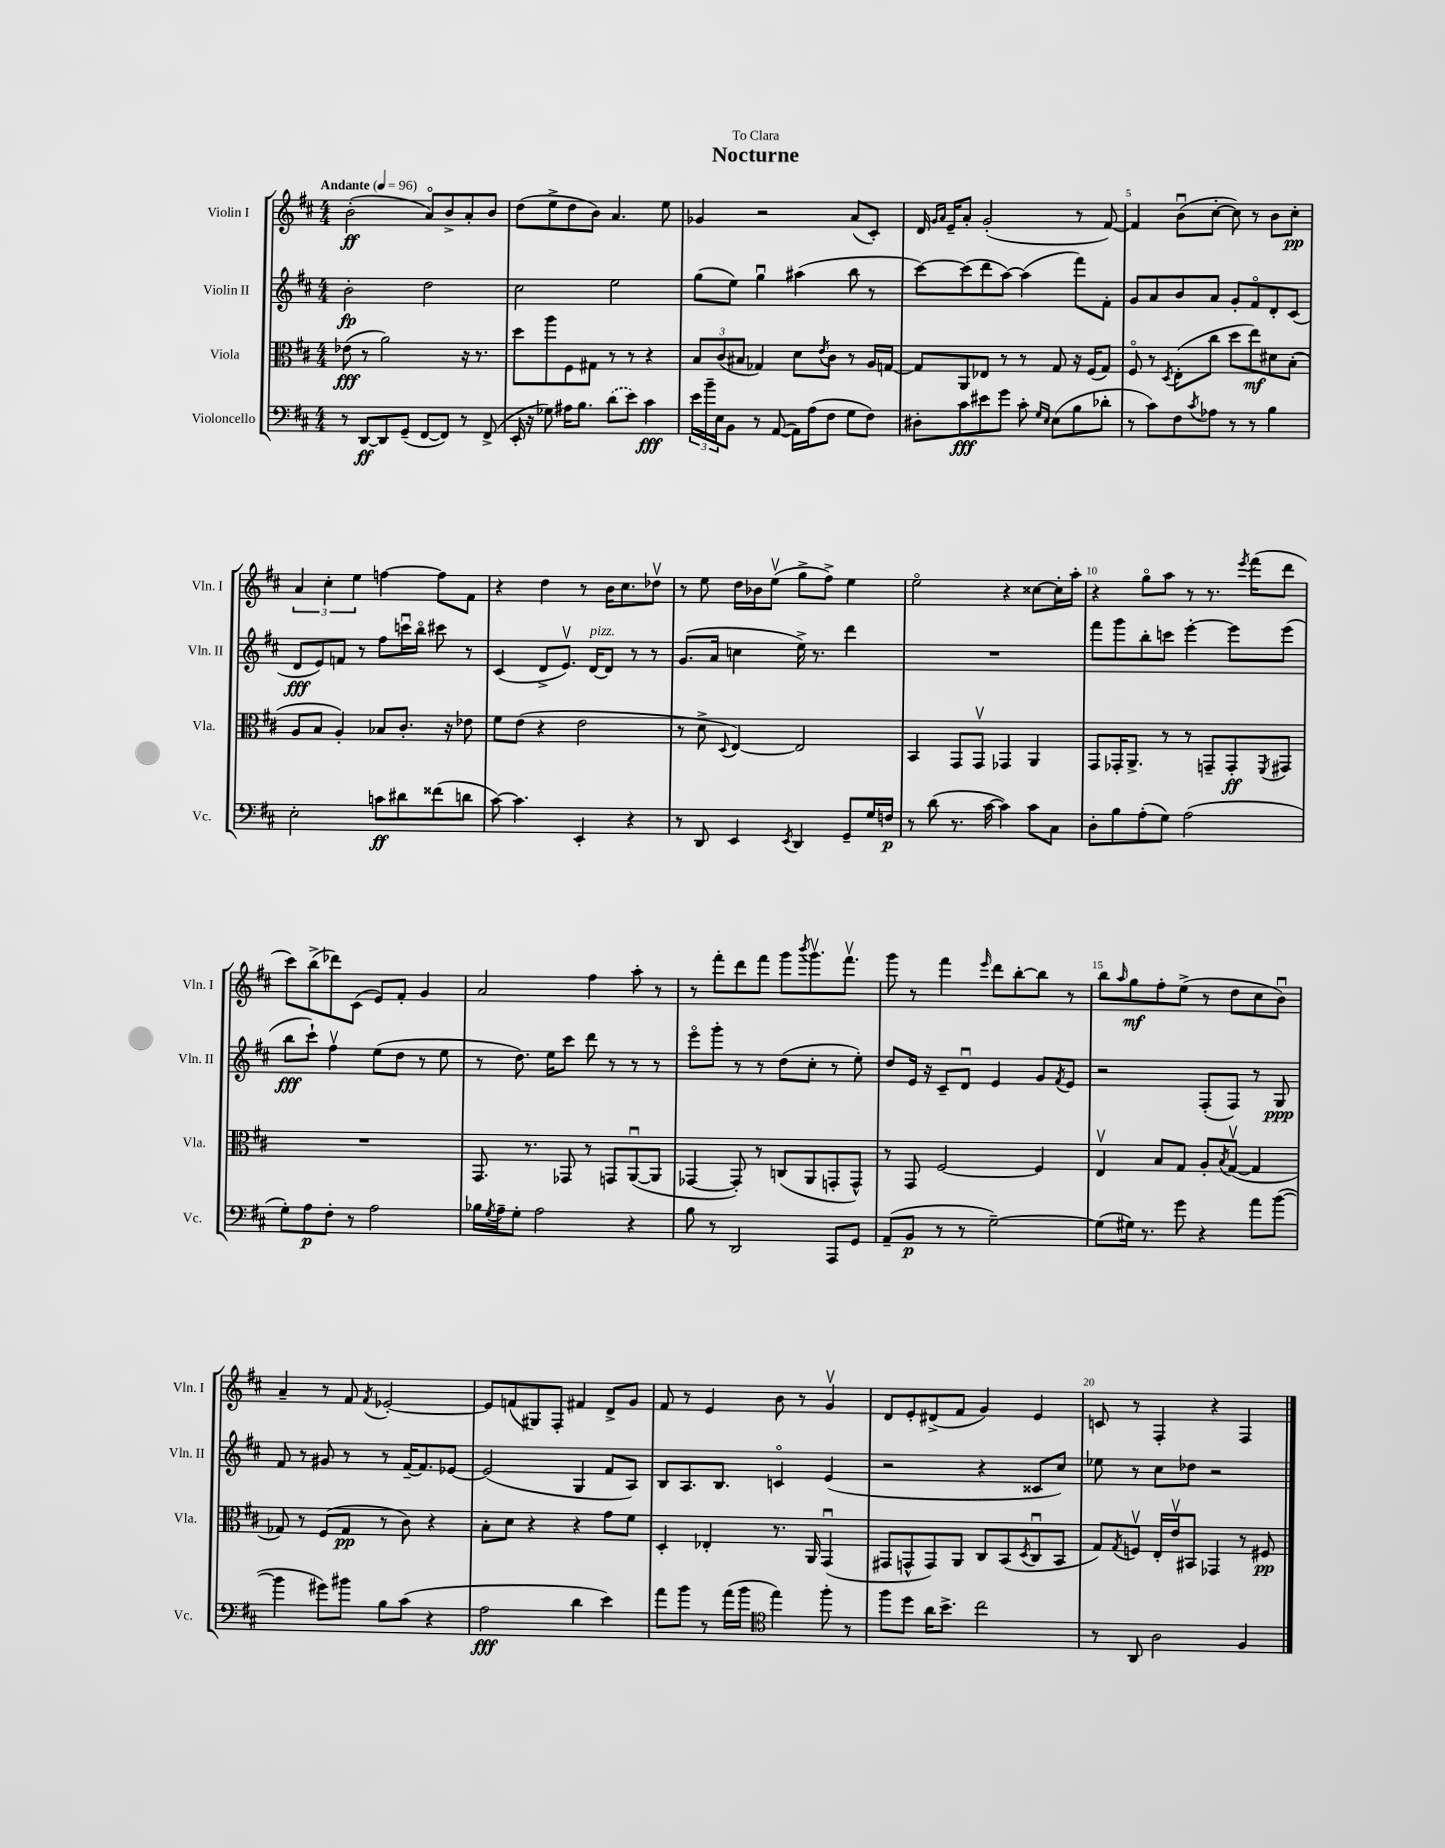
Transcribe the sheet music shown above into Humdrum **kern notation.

**kern	**kern	**kern	**kern
*staff4	*staff3	*staff2	*staff1
*clefF4	*clefC3	*clefG2	*clefG2
*k[f#c#]	*k[f#c#]	*k[f#c#]	*k[f#c#]
*M4/4	*M4/4	*M4/4	*M4/4
*MM96	*MM96	*MM96	*MM96
8r	(8e-\	2b'\	(2b'\
[8DD/L	8r	.	.
8DD/]	2a\)	.	.
(8GG~/J	.	.	.
[8FF#/L	.	2dd\	8ao/L)
8FF#/]J)	.	.	8b^/
8r	16r	.	8a'/
.	8.r	.	.
(8FF#^/	.	.	8b/J
=	=	=	=
16EE'/	8dd\L	2cc#\	(8dd\L
16r	.	.	.
8G-\)	8aa\	.	8ee^\
16A#\LK	8F#\	.	8dd\
8.B\J	.	.	.
.	8G#\J	.	8b\J)
(8d\L	8r	2ee\	4.a/
8e\J)	8r	.	.
4c#\	4r	.	.
.	.	.	8ee\
=	=	=	=
24e\LL	12B/L	(8gg\L	4g-/
24b~\	.	.	.
24E\J	(12c#/	.	.
8BB\J	.	8ee\J)	.
.	12B#/J	.	.
8r	4G-/)	4ggu\	2r
([8AA/	.	.	.
16AA\]LL)	8d\L	(4aa#\	.
(16A\J	.	.	.
.	8qe/	.	.
8F#\J	8c#\J	.	.
8G\L	8r	8bb\	(8a/L
8F#\J)	16A/LL	8r	8c#'/J)
.	[16G/JJ	.	.
=	=	=	=
8D#'\L	8G/]L	[8ccc#\L)	16d/
.	.	.	16qqg/LL
.	.	.	16qqa/JJ
.	.	.	16e~/LK
8c#\	8AA/	(8ccc#\]	8a'/J
8e#\	8E-/J	8ddd\	(2g'/
8g\J	8r	[8aa\J)	.
8c#'\	8r	(4aa\]	.
16qqG/LL	.	.	.
16qqE/JJ	.	.	.
(8E\L	8G/	.	.
8B\	16r	8fff#\L)	8r
.	(16F#/LK	.	.
8d-'\J	8G/J)	8f#'\J	[8f#/)
=	=	=	=
8r	8F#o/	8g/L	4f#/]
8c#\L)	8r	8a/	.
.	8qD/	.	.
8F#\	(8E'\L	8b/	(8bu\L
8qc#/	.	.	.
8A-\J	8cc#\J	8a/J	[8cc#'\J
8r	8dd\L	8g'/L	8cc#\])
8r	8ee\)	8f#o/	8r
4B\	8d#\	8d'/	8b\L
.	(8B'\J	(8c#/J	8cc#'\J
=	=	=	=
2E'\	8A/L	8d/L	6a/
.	8B/J	8e/)	.
.	.	.	6cc#'\
.	4A'/)	8f/J	.
.	.	.	6ee\
.	.	8r	.
8c\L	8B-/L	8ff#\L	[4ff\
8d#\	8.c#'/J	16cccu\L	.
.	.	16bbo\JJ	.
(8f##\	.	8ccc#\	8ff\]L
.	16r	.	.
8d\J	8e-\	8r	8f#\J
=	=	=	=
[8c#\)	8f#\L	(4c#/	4r
4.c#\]	(8e\J	.	.
.	4r	8d^/L	4dd\
.	.	8.ev/J)	.
4EE'/	2e\	.	8r
.	.	[16d/LK	.
.	.	8d/]J	16b\LK
.	.	.	8.cc#\
4r	.	8r	.
.	.	8r	8dd-v\J
=	=	=	=
8r	8r	(8.g/L	8r
8DD/	8d^\	.	8ee\
.	.	16a/Jk	.
.	8qqD/	.	.
4EE/	[4E/)	4cc\	16dd\LL
.	.	.	16b-\J
.	.	.	(8eev\J
8qEE/	.	.	.
4DD/	2E/]	16ee^\)	8gg^\L
.	.	8.r	.
.	.	.	8ff#^\J)
8GG~/L	.	4ddd\	4ee\
16G/L	.	.	.
16F/JJ	.	.	.
=	=	=	=
8r	4BB/	1r	2eeo\
(8d\	.	.	.
8.r	8GG/L	.	.
.	8GGv/J	.	.
[16c#\	.	.	.
4c#\])	4GG-/	.	4r
8c#\L	4AA/	.	[8cc##\L
8C#\J	.	.	16cc##'\]L
.	.	.	16aa'\JJ
=	=	=	=
8D'\L	8GG/L	8fff#\L	4r
8B\	16GG-'/K	8ggg\	.
.	8.AA^/J	.	.
(8A'\	.	8bb'\	8ggo\L
8G\J)	8r	8ccc\J	8aa\J
(2A\	8r	[4eee'\	8r
.	8GG~/L	.	8.r
.	8GG'/	8eee\]L	.
.	.	.	8qeee/
.	.	.	(16fff#\LK
.	8qFF#/	.	.
.	8GG#/J	(8eee\J	8ddd\J
=	=	=	=
8G'\L)	1r	8bb\L	8ccc#\L)
8A\	.	8ccc#`\J)	(8bb^\
8F#'\J	.	4ff#v\	8ddd-\)
8r	.	.	(8c#\J
2A\	.	(8ee\L	8e/L)
.	.	8dd\J	8f#'/J
.	.	8r	4g/
.	.	8ee\	.
=	=	=	=
16B-\LL	8.GG/	8r	2a/
8qG/	.	.	.
16A~\J	.	.	.
8G'\J	.	8.dd\)	.
.	8.r	.	.
2A\	.	.	.
.	.	16ee\LK	.
.	8GG-/	8ccc#\J	.
.	8r	8ddd\	4ff#\
.	8GG/L	8r	.
4r	([8AAu/	8r	8aa'\
.	8AA/]J	8r	8r
=	=	=	=
8B\	[4GG-/	8eeeo\L	8r
8r	.	8ggg'\J	8fff#'\L
2DD/	8GG-'/])	8r	8ddd\
.	8r	8r	8fff#\J
.	(8C/L	(8dd\L	8ggg\L
.	.	.	8qbbb/
.	8AA/	8cc#'\J	8.gggv\
8AAA/L	8GG'/	8r	.
.	.	.	8.fff#v\J
8GG/J	8GG^^/J)	8ee'\)	.
=	=	=	=
(8AA~/L	8r	8dd/L	8ggg\
8BB/J	8GG/	16e/Jk	8r
.	.	16r	.
8r	[2F#/	8c#~/L	4fff#\
8r	.	8du/J	.
.	.	.	16qqeee/
[2G~\)	.	4e/	8ddd\L
.	.	.	[8bb'\
.	4F#/]	8g/L	8bb\]J
.	.	8qf#/	.
.	.	8e/J	8r
=	=	=	=
(8G\]L	4Ev/	2r	8bb\L
.	.	.	16qqaa/
16G#\Jk)	.	.	8gg\
8.r	.	.	.
.	8B/L	.	8ff#'\
8g\	8G/J	.	(8ee^\J
4r	8A'/L	(8F#'/L	8r
.	8qB/	.	.
.	([8Gv/J	8F#/J)	8dd\L
8a\L	4G/]	8r	8cc#\
([8b\J	.	8G/	8bu\J)
=	=	=	=
4b\]	8G-/)	8f#/	4a~/
.	8r	8r	.
8g#\L)	(8F#/L	8g#/	8r
8b#\J	8G-/J	8r	8f#/
.	.	.	8qf#/
8B\L	8r	8r	[2e-'/
(8c#\J	8c#\)	[16f#~/LK	.
.	.	8.f#/]	.
4r	4r	.	.
.	.	[8e-/J	.
=	=	=	=
2A\	8B'\L	(2e-/]	8e-/]L
.	8d\J	.	(8f/
.	4r	.	8G#/)
.	.	.	8F#'/J
4d\	4r	4G/	4f#/
4e\)	8g\L	8f#/L	8d^/L
.	8f#\J	8A/J)	8g/J
=	=	=	=
8a\L	4D'/	8B/L	8f#/
8b\J	.	8.A/	8r
8r	4E-'/	.	4e/
.	.	8.B/J	.
(16a\LL	.	.	.
16b\JJ	.	.	.
*clefC4	*	*	*
4ee\)	8.r	4co/	8b\
.	.	.	8r
.	16AA/	.	.
8ff#'\	(4GGu/	(4e/	4gv/
8r	.	.	.
=	=	=	=
8ff#\L	8GG#/L	2r	8d/L
8dd\J	8GG^^/	.	8e'/
16a\LK	8GG/)	.	(8d#^/
8.b^\J	.	.	.
.	8AA/J	.	8f#/J
2cc#\	8C#/L	4r	4g/)
.	(8BB/	.	.
.	8qD/	.	.
.	8C#u/	8c##/L	4e/
.	8BB/J	8cc#/J)	.
=	=	=	=
8r	8G/L)	8ee-\	8c/
.	8qG/	.	.
8AA/	8Fv/J	8r	8r
2A\	16E'/LL	8cc#\L	4F#'/
.	16ev/J	.	.
.	8BB#/J	8dd-\J	.
.	4GG-/	2r	4r
4F#/	8r	.	4F#/
.	8F#/	.	.
==	==	==	==
*-	*-	*-	*-
